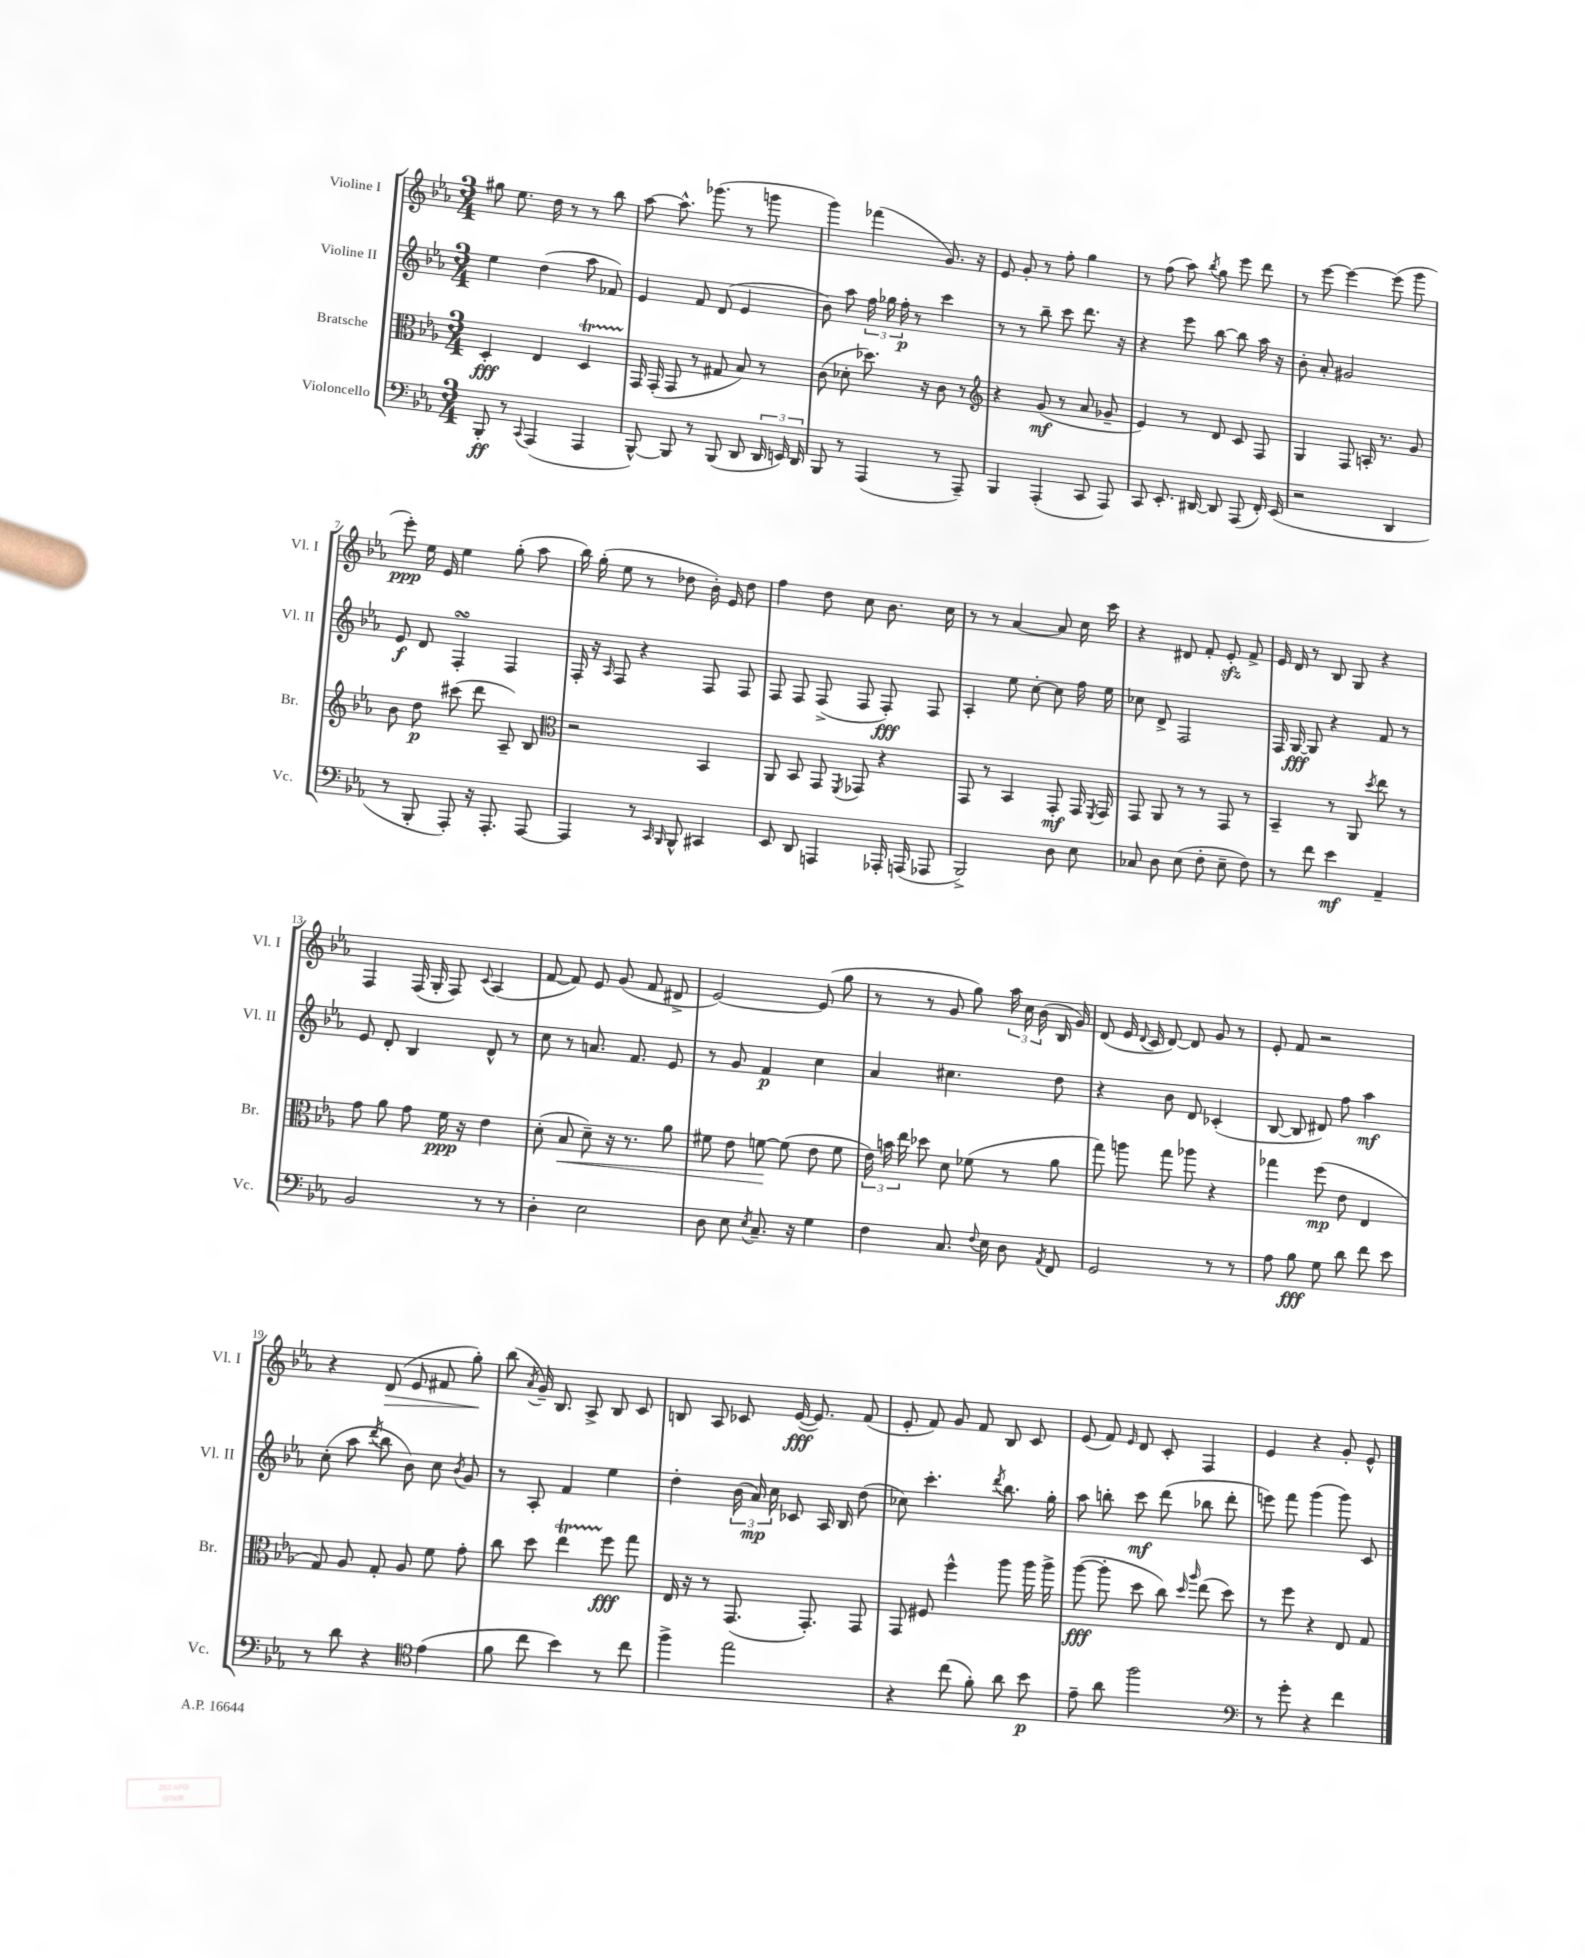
<<
\new StaffGroup <<
\new Staff = "s0" \with { instrumentName = "Violine I" shortInstrumentName = "Vl. I" } {
    \clef treble \key ees \major \numericTimeSignature \time 3/4
    \autoBeamOff gis''8 ees''8. d''16 r8 r8 bes''8 |
    aes''8~ aes''8.-^ ges'''8.( r8 g'''8 |
    g'''4) fes'''4( g'8.) r16 |
    ees'8 g'8-. r8 f''8-. g''4 |
    r8 f''8( aes''8) \acciaccatura { bes''8 } g''8 ees'''8 d'''8 |
    r8 ees'''8~ ees'''4~ ees'''8( g'''8 |
    ees'''8-.\ppp) ees''16 ees'16 ees''4 g''8-.( aes''8 |
    bes''16) g''16-.( ees''8 r8 des''8 bes'16-.) ees'16 des''8 |
    f''4 d''8 c''8 bes'8. c''16 |
    r8 r8 aes'4~ aes'8 c''16 c'''16 |
    r4 dis'8 f'8-. ees'8-.\sfz f'8-> |
    ees'16 d'16 r8 bes8 g8 r4 |
    f4 f16( g16-. f8) \appoggiatura { c'8 } aes4( |
    f'8~ f'8) ees'8 g'8( f'8 dis'8-> |
    ees'2~) ees'8( g''8 |
    r8 r8 g'8 g''8) \tuplet 3/2 { aes''16 c''16 bes'16( } bes16 g'16) |
    d'8( ees'16 \appoggiatura { d'8 } c'16 d'8~) d'8 g'8 r8 |
    ees'8-. f'8 r2 |
    r4 d'8\>( ees'8 fis'8 g''8-.\!) |
    bes''8( \acciaccatura { aes'8 } g'16--) bes8. aes8-> bes8 c'8 |
    b8 aes8 ces'8 ees'16~\fff( ees'8.) f'8( |
    ees'8-. f'8) g'8 f'8 bes8 c'8 |
    ees'8( f'8) \grace { ees'16 } d'8 c'8-. f4 |
    ees'4 r4 g'8-. ees'8-^ \bar "|." |
}
\new Staff = "s1" \with { instrumentName = "Violine II" shortInstrumentName = "Vl. II" } {
    \clef treble \key ees \major \numericTimeSignature \time 3/4
    \autoBeamOff ees''4 d''4( aes''8 fes'8) |
    ees'4 f'8 d'8( ees'4 |
    bes'8) aes''8 \tuplet 3/2 { f''16 ges''16 f''16-.\p } r8 c'''4 |
    r8 r8 bes''8-- c'''8 d'''8. r16 |
    r4 ees'''8 bes''8~ bes''8 aes''16 r16 |
    bes'8-. aes'8-. gis'2 |
    ees'8\f d'8 f4-.\turn f4 |
    f16-. r16 \grace { aes16 } f8 r4 f8 f8 |
    f8 f8 f8->( f8 f8-.\fff) f8 |
    aes4-. ees''8 c''8~-. c''8 f''16 ees''16 |
    ces''8 d'8-> f2 |
    f16 g16~\fff g8 r4 f'8 r8 |
    ees'8 d'8-. bes4 d'8-^ r8 |
    c''8 r8 a'8. f'8. ees'8 |
    r8 g'8 f'4\p c''4 |
    aes'4 cis''4. d''8 |
    r4 bes'8 d'8 ces'4-.( |
    bes8~ bes8 dis'8) f''8 aes''4\mf |
    c''8-.( aes''8 \acciaccatura { d'''8 } bes''8 bes'8) c''8 \acciaccatura { bes'8 } g'8 |
    r8 aes8-. f'4 ees''4 |
    d''4-. \tuplet 3/2 { bes'16( aes'16\mp) c''16 } ces'8 aes16 bes16 d''8( |
    ces''8) c'''4.-. \acciaccatura { d'''8 } bes''8. g''16-. |
    aes''8 b''8-. c'''8\mf d'''8( bes''8 d'''8-. |
    e'''8) f'''8 g'''4( g'''8) c'8 \bar "|." |
}
\new Staff = "s2" \with { instrumentName = "Bratsche" shortInstrumentName = "Br." } {
    \clef alto \key ees \major \numericTimeSignature \time 3/4
    \autoBeamOff d4-.\fff ees4 d4\startTrillSpan |
    g,16\stopTrillSpan g,16-.( g,8 r8 gis8 bes8) r8 |
    c'8( des'8-. des''8.) r16 c'8 r8 |
    \clef treble r4 g'8\mf( r8 aes'8 ges'8-- |
    ees'4) r8 d'8 c'8 f8 |
    g4 f8 a16-. r8. g'8 |
    bes'8 d''8\p cis'''8( d'''8 aes8--) bes8 |
    \clef alto r2 bes,4 |
    aes,8 bes,8 g,8 \acciaccatura { f,8 } ges,8 r4 |
    g,8 r8 bes,4 g,8-.\mf g,16 \acciaccatura { f,8 } g,16 |
    g,8 aes,8 r8 r8 g,8 r8 |
    bes,4-- r8 aes,8 \acciaccatura { d''8 } ees''8 r8 |
    g'8 aes'8 g'8 f'16\ppp r16 ees'4 |
    d'8-.( bes8\< d'8--) r16 r8. aes'8 |
    fis'8 ees'8 f'8~\! f'8( ees'8 f'8 |
    \tuplet 3/2 { ees'16) b'16 ees''16 } des''8 d'8 fes'8( r8 aes'8 |
    g''8) a''8 g''8 aes''8 r4 |
    ges''4 f''8\mp( ees'8 ees4 |
    g8) aes8 g8-. aes8 f'8 g'8-. |
    c''8 d''8 ees''4\startTrillSpan f''8\stopTrillSpan\fff g''8 |
    ees16 r16 r8 g,8.( g,8.-.) g,8 |
    g,8 fis8 f''4-^ aes''8 aes''16 aes''16-> |
    aes''8~\fff( aes''8-. d''8 c''8) \grace { d''16 aes''16 } ees''8( d''8) |
    r8 f''8 r4 ees8 g8 \bar "|." |
}
\new Staff = "s3" \with { instrumentName = "Violoncello" shortInstrumentName = "Vc." } {
    \clef bass \key ees \major \numericTimeSignature \time 3/4
    \autoBeamOff bes,,8-.\ff r8 \appoggiatura { c,8 } aes,,4( aes,,4 |
    bes,,8~-^) bes,,8 r8 bes,,8( d,8 \tuplet 3/2 { d,16 e,16) d,16 } |
    bes,,8 r8 aes,,4( r8 aes,,8--) |
    bes,,4 aes,,4-.( c,8 aes,,8) |
    c,8 ees,8.-. dis,16~ dis,8 aes,,8( f,16-.) ees,16( |
    r2 d,4 |
    r8 bes,,8-. aes,,8-.) r16 aes,,8.-. aes,,8~ |
    aes,,4 r8 \grace { c,16 bes,,16 } bes,,8-^ cis,4 |
    ees,8 d,8 a,,4 aes,,16-. a,,16( aes,,8 |
    bes,,2->) d8 ees8 |
    ces8 d8 ees8( f8-. ees8-- f8) |
    r8 f'8 ees'4\mf aes,4-- |
    bes,2 r8 r8 |
    d4-. ees2 |
    d8 ees8 \acciaccatura { ees8 } c8.-- r16 g4 |
    f4 c8. \appoggiatura { f8 } ees16 d8 \acciaccatura { aes,8 } f,8 |
    g,2 r8 r8 |
    aes8 bes8\fff g8 d'8 f'8 ees'8 |
    r8 d'8 r4 \clef tenor ees'4( |
    f'8 c''8 bes'4) r8 c''8 |
    f''4-> ees''2 |
    r4 c''8( f'8-.) aes'8 bes'8\p |
    ees'8-- aes'8 f''2 |
    \clef bass r8 g'8-. r4 f'4 \bar "|." |
}
>>
>>
